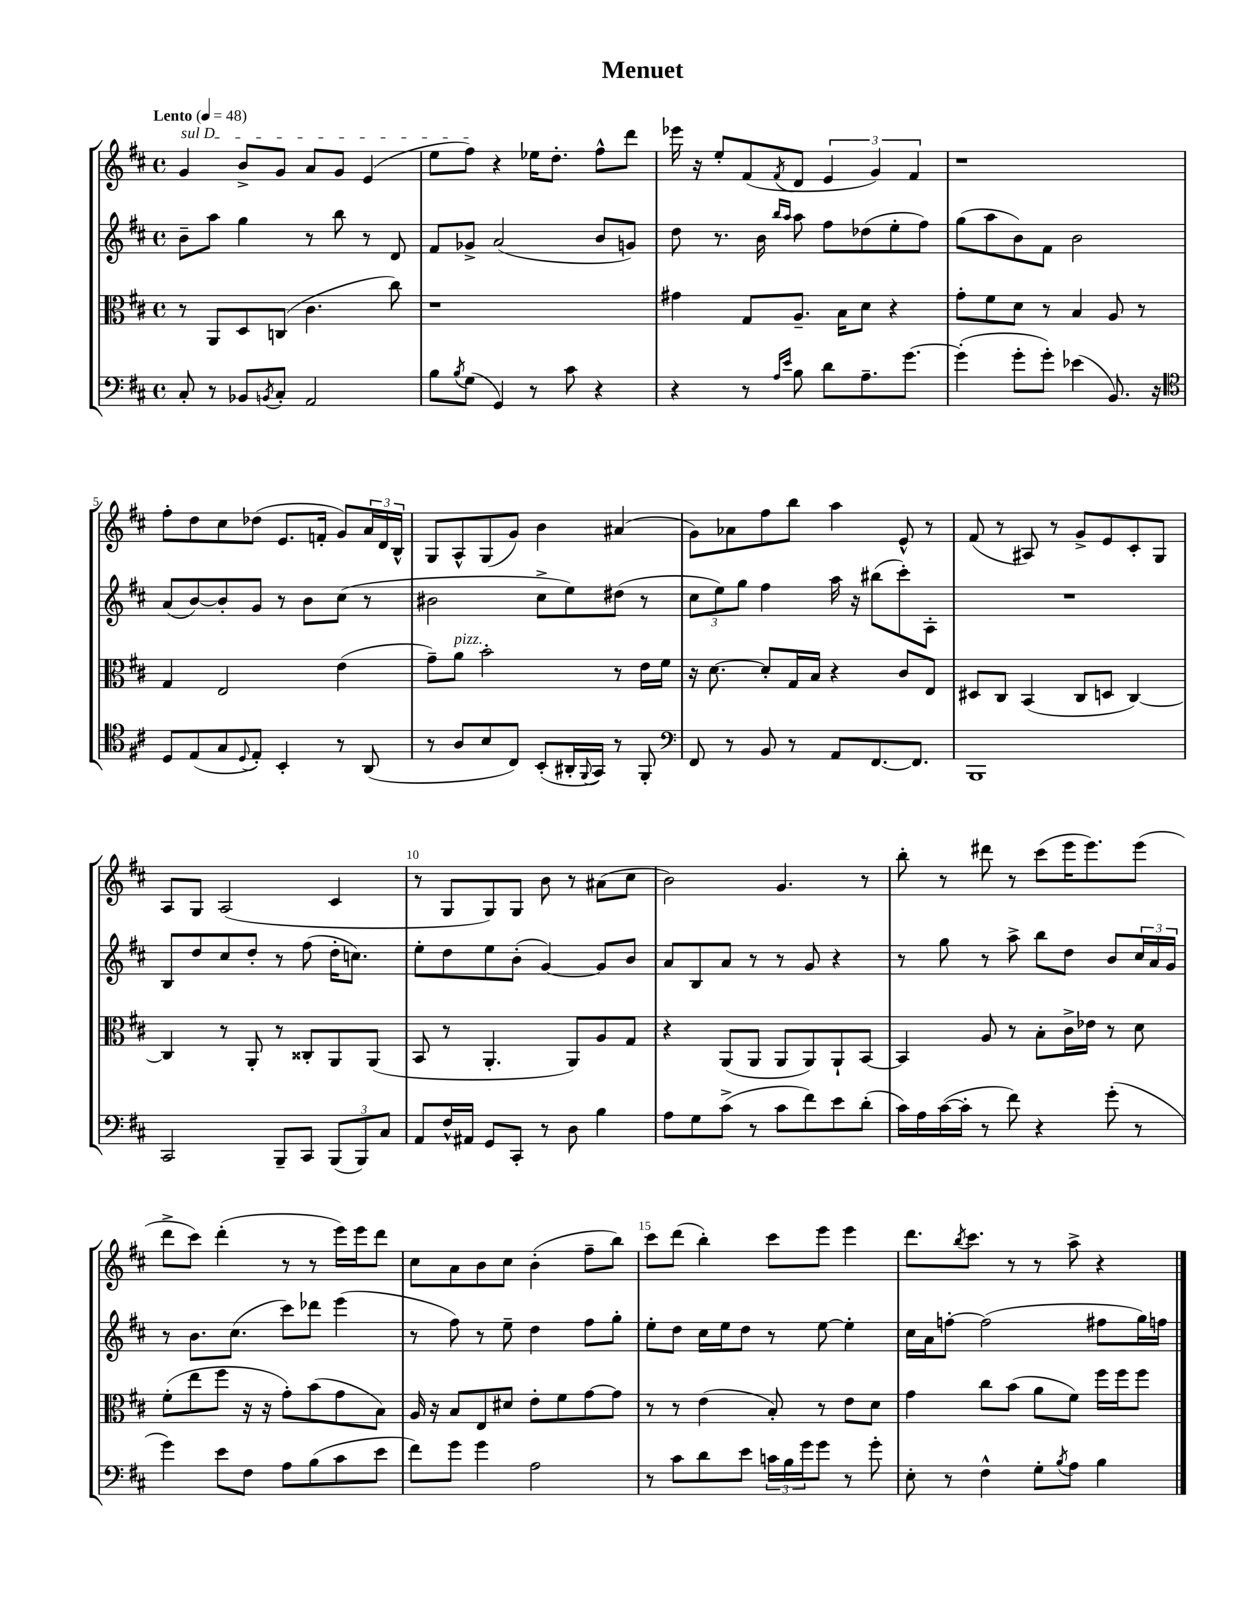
\header { title = "Menuet" }
<<
\new StaffGroup <<
\new Staff = "s0" {
    \clef treble \key d \major \defaultTimeSignature \time 4/4 \tempo "Lento" 4 = 48
    \once \override TextSpanner.bound-details.left.text = \markup { \italic "sul D" } g'4\startTextSpan b'8-> g'8 a'8 g'8 e'4( |
    e''8 fis''8\stopTextSpan) r4 ees''16 d''8.-. fis''8-^ d'''8 |
    ees'''16 r16 e''8-. fis'8( \acciaccatura { fis'8 } d'8 \tuplet 3/2 { e'4 g'4) fis'4 } |
    r1 |
    fis''8-. d''8 cis''8 des''8( e'8. f'16-. g'8) \tuplet 3/2 { a'16 d'16 b16-^ } |
    g8 a8-^ g8( g'8) b'4 ais'4( |
    g'8) aes'8 fis''8 b''8 a''4 e'8-^ r8 |
    fis'8( r8 ais8) r8 g'8-> e'8 cis'8-. g8 |
    a8 g8 a2( cis'4 |
    r8 g8 g8) g8 b'8 r8 ais'8( cis''8 |
    b'2) g'4. r8 |
    b''8-. r8 dis'''8 r8 cis'''8( e'''16 e'''8.) e'''8( |
    d'''8-> cis'''8) d'''4-.( r8 r8 e'''16) e'''16 d'''8 |
    cis''8 a'8 b'8 cis''8 b'4-.( fis''8-- b''8) |
    cis'''8 d'''8( b''4-.) cis'''8 e'''8 e'''4 |
    d'''8. \acciaccatura { b''8 } cis'''8. r8 r8 a''8-> r4 \bar "|." |
}
\new Staff = "s1" {
    \clef treble \key d \major \defaultTimeSignature \time 4/4
    b'8-- a''8 g''4 r8 b''8 r8 d'8 |
    fis'8 ges'8-> a'2( b'8 g'8) |
    d''8 r8. b'16 \grace { b''16 a''16 } a''8 fis''8 des''8( e''8-. fis''8) |
    g''8( a''8 b'8) fis'8 b'2 |
    a'8( b'8~) b'8-. g'8 r8 b'8 cis''8( r8 |
    bis'2 cis''8-> e''8) dis''8( r8 |
    \tuplet 3/2 { cis''8 e''8) g''8 } fis''4 a''16 r16 bis''8( cis'''8-.) a8-. |
    R1 |
    b8 d''8 cis''8 d''8-. r8 fis''8( d''16-. c''8.) |
    e''8-. d''8 e''8 b'8-.( g'4~) g'8 b'8 |
    a'8 b8 a'8 r8 r8 g'8 r4 |
    r8 g''8 r8 a''8-> b''8 d''8 b'8 \tuplet 3/2 { cis''16 a'16 g'16 } |
    r8 b'8. cis''8.( cis'''8) des'''8 e'''4( |
    r8 fis''8) r8 e''8-- d''4 fis''8 g''8-. |
    e''8-. d''8 cis''16 e''16 d''8 r8 e''8~ e''4-. |
    cis''16 a'16 f''8~-. f''2( fis''8 g''16) f''16 \bar "|." |
}
\new Staff = "s2" {
    \clef alto \key d \major \defaultTimeSignature \time 4/4
    r8 a,8 d8 c8( cis'4. cis''8) |
    r1 |
    gis'4 g8 a8.-- b16 d'8 r4 |
    g'8-. fis'8 d'8 r8 b4 a8 r8 |
    g4 e2 e'4( |
    g'8--) a'8^\markup { \italic "pizz." } b'2-. r8 e'16 fis'16 |
    r16 d'8.~ d'8-. g16 b16 r4 cis'8 e8 |
    dis8 cis8 b,4( cis8 d8 cis4~) |
    cis4 r8 a,8-. r8 cisis8-. a,8 a,8( |
    b,8 r8 a,4.-. a,8) a8 g8 |
    r4 a,8( a,8 a,8 a,8) a,8-! b,8~ |
    b,4 a8 r8 b8-. cis'16-> ees'16 r8 d'8 |
    fis'8-.( e''8 fis''8 r16 r16 g'8-.) b'8( g'8 b8) |
    a16 r16 b8 e8 dis'8 e'8-. fis'8 g'8~ g'8 |
    r8 r8 e'4( b8-.) r8 e'8 d'8 |
    g'4 cis''8 b'8( a'8 fis'8) fis''16 fis''16 fis''8 \bar "|." |
}
\new Staff = "s3" {
    \clef bass \key d \major \defaultTimeSignature \time 4/4
    cis8-. r8 bes,8 \acciaccatura { b,8 } cis8-. a,2 |
    b8 \acciaccatura { b8 } g8( g,4) r8 cis'8 r4 |
    r4 r8 \grace { a16 e'16 } b8 d'8 a8.-- g'8.~ |
    g'4-.( g'8-. g'8-.) ees'4( b,8.) r16 |
    \clef tenor d8 e8( g8 \appoggiatura { d8 } e8-.) b,4-. r8 a,8( |
    r8 a8 b8 cis8) b,8-.( ais,16-. \appoggiatura { fis,8 } g,16) r8 fis,8-. |
    \clef bass fis,8 r8 b,8 r8 a,8 fis,8.~ fis,8. |
    b,,1 |
    cis,2 b,,8-- cis,8 \tuplet 3/2 { b,,8( b,,8) cis8 } |
    a,8 fis16-^ ais,16 g,8 cis,8-. r8 d8 b4 |
    a8 g8 cis'8->( r8 cis'8 fis'8) e'8 d'8-.( |
    cis'16) a16 cis'16~( cis'16-. r8 fis'8) r4 g'8-.( r8 |
    g'4) e'8 fis8 a8 b8( cis'8 e'8 |
    fis'8) g'8 g'4 a2 |
    r8 cis'8 d'8 e'8 \tuplet 3/2 { c'16 b16 g'16 } g'8 r8 g'8-. |
    e8-. r8 fis4-^ g8-. \acciaccatura { b8 } a8 b4 \bar "|." |
}
>>
>>
\layout { \context { \Score \override BarNumber.break-visibility = ##(#f #t #t) barNumberVisibility = #(every-nth-bar-number-visible 5) } }
